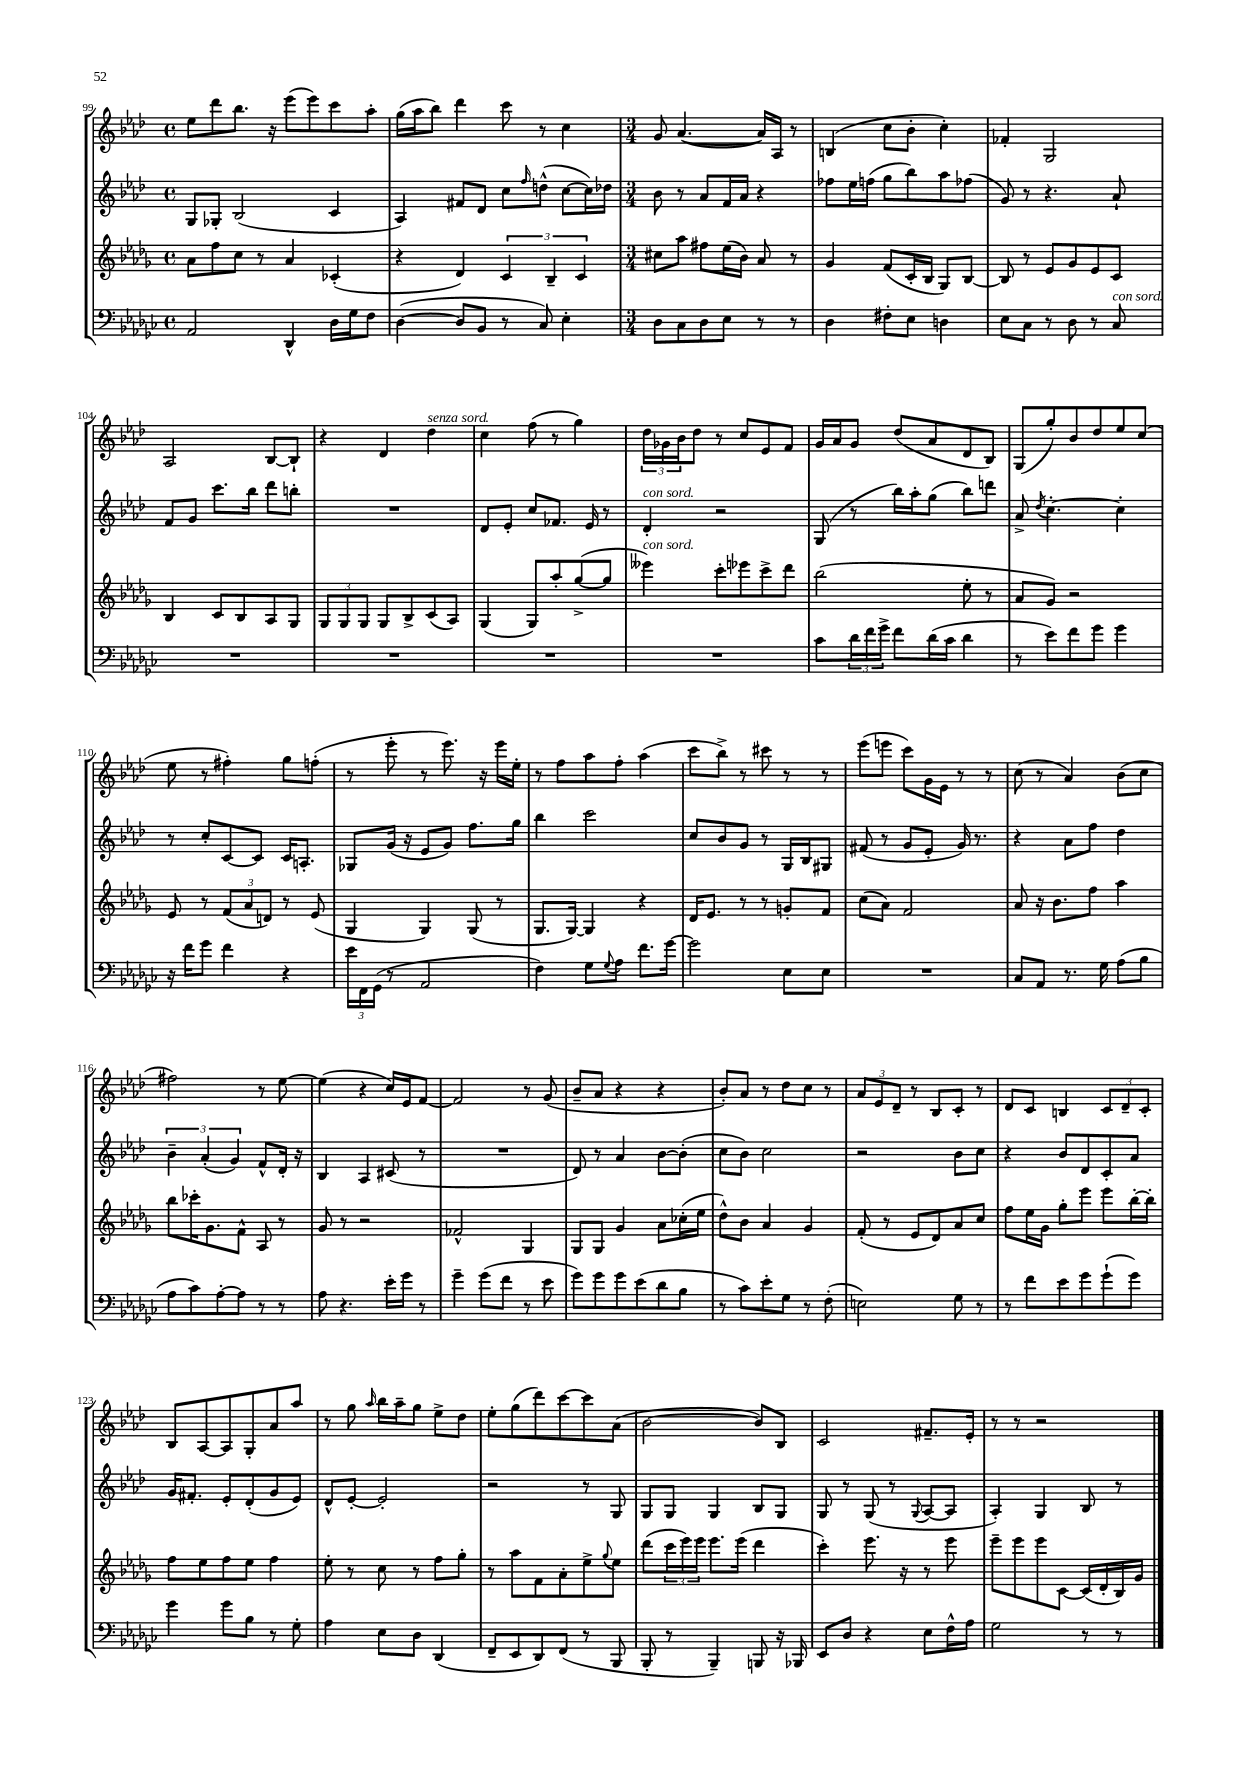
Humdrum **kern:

**kern	**kern	**kern	**kern
*staff4	*staff3	*staff2	*staff1
*clefF4	*clefG2	*clefG2	*clefG2
*k[b-e-a-d-g-c-]	*k[b-e-a-d-g-]	*k[b-e-a-d-]	*k[b-e-a-d-]
*M4/4	*M4/4	*M4/4	*M4/4
*met(c)	*met(c)	*met(c)	*met(c)
2AA-	8a-	8G	8ee-
.	8ff	8G-'	8ddd-
.	8cc	(2B-	8.bb-
.	8r	.	.
.	.	.	16r
4DD-^^	4a-	.	(8eee-
.	.	.	8eee-)
16D-	(4c-'	4c	8ccc
16G-	.	.	.
8F	.	.	8aa-'
=	=	=	=
([4D-	4r	4A-)	(16gg
.	.	.	16aa-
.	.	.	8bb-)
8D-]	4d-)	8f#	4ddd-
8BB-	.	8d-	.
8r	6c	8cc	8ccc
.	.	16qqff	.
8C-)	.	(8dd^^	8r
.	6B-~	.	.
4E-'	.	[8cc	4cc
.	6c	.	.
.	.	16cc])	.
.	.	16dd-	.
=	=	=	=
*M3/4	*M3/4	*M3/4	*M3/4
8D-	8cc#	8b-	8g
8C-	8aa-	8r	([4.a-
8D-	8ff#	8a-	.
8E-	(16ee-	16f	.
.	16b-)	16a-	.
8r	8a-	4r	16a-])
.	.	.	16A-
8r	8r	.	8r
=	=	=	=
4D-	4g-	8ff-	(4B
.	.	16ee-	.
.	.	(16ff	.
8F#'	(8f	8gg	8cc
8E-	16c'	8bb-)	8b-'
.	16B-	.	.
4D	8G-)	8aa-	4cc')
.	[8B-	(8ff-	.
=	=	=	=
8E-	8B-]	8g)	4f-'
8C-	8r	8r	.
8r	8e-	4.r	2G
8D-	8g-	.	.
8r	8e-	.	.
8C-	8c	8a-`	.
=	=	=	=
2.r	4B-	8f	2A-
.	.	8g	.
.	8c	8.ccc	.
.	8B-	.	.
.	.	16bb-	.
.	8A-	8ddd-	[8B-
.	8G-	8bb'	8B-`]
=	=	=	=
2.r	12G-	2.r	4r
.	12G-	.	.
.	12G-	.	.
.	8G-	.	4d-
.	8B-^	.	.
.	(8c	.	4dd-
.	8A-)	.	.
=	=	=	=
2.r	(4G-	8d-	4cc
.	.	8e-'	.
.	8G-)	8cc	(8ff
.	8aa-'	8.f-	8r
.	([8gg-^	.	4gg)
.	.	16e-	.
.	8gg-]	8r	.
=	=	=	=
2.r	4eee--)	4d-'	24dd-
.	.	.	24g-
.	.	.	24b-
.	.	.	8dd-
.	8ccc'	2r	8r
.	8eee-	.	8cc
.	8ccc^	.	8e-
.	8ddd-	.	8f
=	=	=	=
8c-	(2bb-	(8G	16g
.	.	.	16a-
24d-	.	8r	8g
24f	.	.	.
24g-^	.	.	.
8f	.	16bb-)	(8dd-
.	.	16aa-'	.
(16d-	.	(8gg	8a-
16c-	.	.	.
4d-	8ee-'	8bb-)	8d-
.	8r	8ddd	8B-)
=	=	=	=
8r	8a-	8a-^	(8G
.	.	8qdd-	.
8e-)	8g-)	[4.cc'	8gg')
8f	2r	.	8b-
8g-	.	.	8dd-
4g-	.	4cc']	8ee-
.	.	.	(8cc
=	=	=	=
16r	8e-	8r	8ee-
16f	.	.	.
8g-	8r	8cc'	8r
4f	(12f	[8c	4ff#')
.	12a-	.	.
.	.	8c]	.
.	12d)	.	.
4r	8r	16c	8gg
.	.	8.A'	.
.	(8e-	.	(8ff'
=	=	=	=
24e-	4G-	8G-	8r
24FF	.	.	.
(24GG-	.	.	.
8r	.	(16g	8eee-'
.	.	16r	.
2AA-	4G-)	8e-	8r
.	.	8g)	8.eee-)
.	(8G-	8.ff	.
.	.	.	16r
.	8r	.	16eee-
.	.	16gg	16ee-'
=	=	=	=
4F)	8.G-	4bb-	8r
.	.	.	8ff
.	[16G-)	.	.
8G-	4G-]	2ccc	8aa-
8qqG-	.	.	.
8A-	.	.	8ff'
8.f	4r	.	(4aa-
[16g-	.	.	.
=	=	=	=
2g-]	16d-	8cc	8ccc
.	8.e-	.	.
.	.	8b-	8bb-^)
.	8r	8g	8r
.	8r	8r	8ccc#
8E-	8g'	16G	8r
.	.	16B-	.
8E-	8f	8G#	8r
=	=	=	=
2.r	(8cc	(8f#	(8eee-
.	8a-)	8r	8eee
.	2f	8g	8ccc)
.	.	8e-'	16g
.	.	.	16e-
.	.	16g)	8r
.	.	8.r	.
.	.	.	8r
=	=	=	=
8C-	8a-	4r	(8cc
8AA-	16r	.	8r
.	8.b-	.	.
8.r	.	8a-	4a-)
.	8ff	8ff	.
16G-	.	.	.
(8A-	4aa-	4dd-	(8b-
8B-	.	.	8cc
=	=	=	=
8A-	8bb-	6b-~	2ff#)
8c-)	16ccc-'	.	.
.	.	(6a-'	.
.	8.g-	.	.
[8A-'	.	.	.
.	.	6g)	.
8A-]	8f^^	.	.
8r	8A-	8f^^	8r
8r	8r	16d-'	[8ee-
.	.	16r	.
=	=	=	=
8A-	8g-	4B-	(4ee-]
4.r	8r	.	.
.	2r	4A-	4r
16e-'	.	(8c#	16cc)
16g-	.	.	16e-
8r	.	8r	[8f
=	=	=	=
4g-~	2f-^^	2.r	2f]
(8g-	.	.	.
8f	.	.	.
8r	4G-	.	8r
8e-	.	.	(8g
=	=	=	=
8g-)	8G-	8d-)	8b-~
8g-	8G-	8r	8a-
8g-	4g-	4a-	4r
(8e-	.	.	.
8d-	8a-	[8b-	4r
8B-	(16cc-'	(8b-']	.
.	16ee-	.	.
=	=	=	=
8r	8dd-^^)	8cc	8b-')
8c-)	8b-	8b-)	8a-
8e-'	4a-	2cc	8r
8G-	.	.	8dd-
8r	4g-	.	8cc
(8F'	.	.	8r
=	=	=	=
2E)	(8f'	2r	12a-
.	.	.	12e-
.	8r	.	.
.	.	.	12d-~
.	8e-	.	8r
.	8d-)	.	8B-
8G-	8a-	8b-	8c'
8r	8cc	8cc	8r
=	=	=	=
8r	8ff	4r	8d-
8f	16ee-	.	8c
.	16g-	.	.
8e-	8gg-'	8b-	4B
8g-	8eee-	8d-	.
(8g-`	8eee-	8c'	12c
.	.	.	12d-~
8g-)	[16bb-'	8a-	.
.	.	.	12c'
.	16bb-']	.	.
=	=	=	=
4g-	8ff	16g	8B-
.	.	8.f#'	.
.	8ee-	.	[8A-
8g-	8ff	8e-'	8A-]
8B-	8ee-	(8d-'	8G'
8r	4ff	8g	8a-
8G-'	.	8e-)	8aa-
=	=	=	=
4A-	8ee-'	8d-^^	8r
.	8r	[8e-'	8gg
.	.	.	16qqaa-
8E-	8cc	2e-']	16bb-
.	.	.	16aa-~
8D-	8r	.	8gg
(4DD-	8ff	.	8ee-^
.	8gg-'	.	8dd-
=	=	=	=
8FF~	8r	2r	8ee-'
8EE-	8aa-	.	(8gg
8DD-)	8f	.	8ddd-)
(8FF	8a-'	.	[8ccc
8r	8ee-^	8r	8ccc]
.	8qqgg-	.	.
8BBB-	8ee-	8G	(8a-
=	=	=	=
8BBB-'	(8ddd-	8G	[2b-
8r	24ccc	8G	.
.	24eee-)	.	.
.	24eee-	.	.
4BBB-~)	8.eee-	4G	.
.	(16eee-	.	.
8BBB	4ddd-	8B-	8b-])
16r	.	8G	8B-
16BBB-	.	.	.
=	=	=	=
8EE-	4ccc')	8G	2c
8D-	.	8r	.
4r	8.eee-	(8G	.
.	.	8r	.
.	16r	.	.
.	.	8qqG	.
8E-	8r	[8A-	8.f#~
16F^^	8eee-	8A-]	.
16A-	.	.	16e-'
=	=	=	=
2G-	8eee-~	4A-')	8r
.	8eee-	.	8r
.	8eee-	4G	2r
.	[8c	.	.
8r	(16c]	8B-	.
.	16d-'	.	.
8r	16B-)	8r	.
.	16g-	.	.
==	==	==	==
*-	*-	*-	*-
